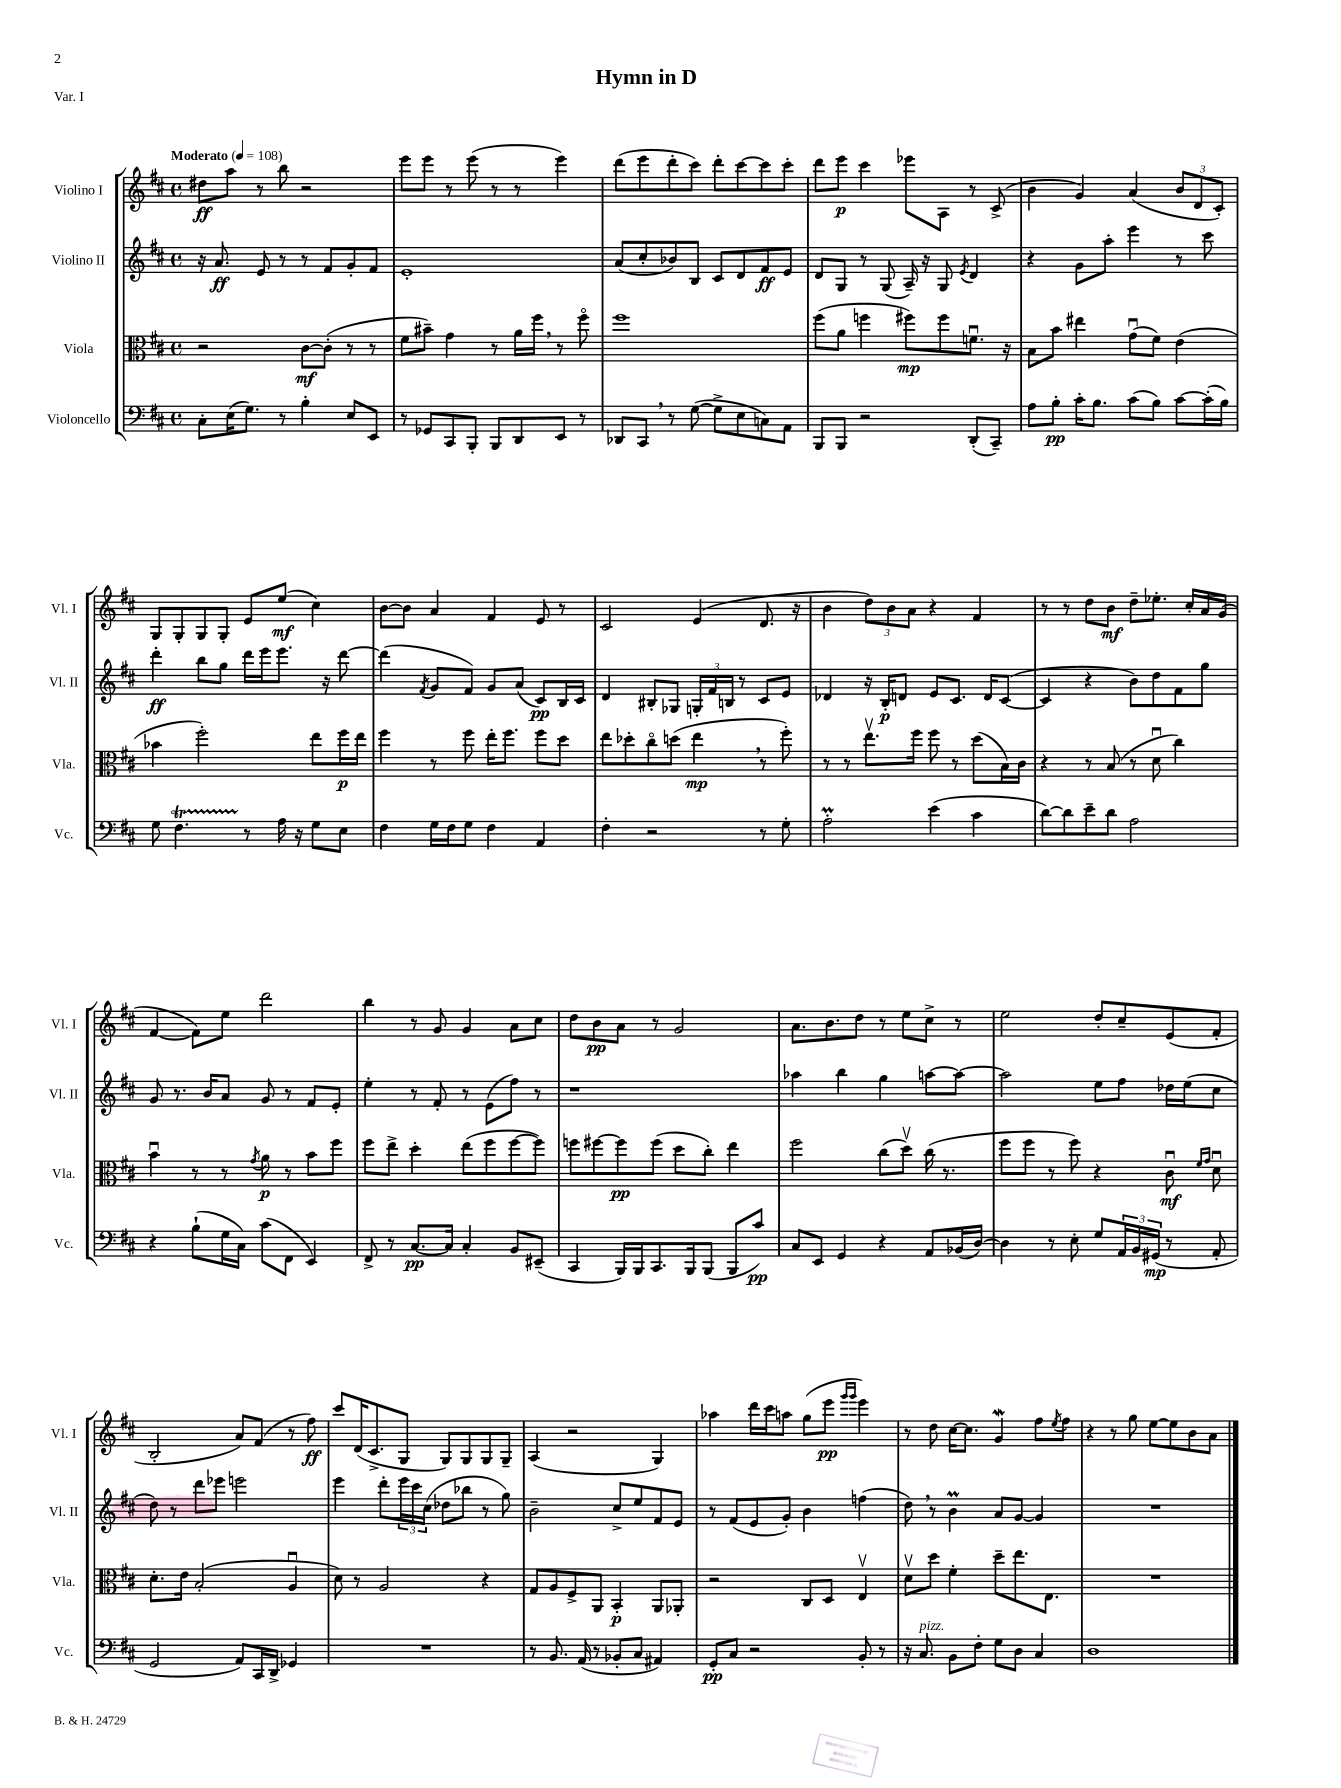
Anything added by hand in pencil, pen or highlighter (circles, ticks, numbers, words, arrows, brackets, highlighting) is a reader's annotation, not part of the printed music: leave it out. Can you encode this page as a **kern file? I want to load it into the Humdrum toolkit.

**kern	**dynam	**kern	**dynam	**kern	**dynam	**kern	**dynam
*part4	*part4	*part3	*part3	*part2	*part2	*part1	*part1
*staff4	*staff4	*staff3	*staff3	*staff2	*staff2	*staff1	*staff1
*I"Violoncello	*	*I"Viola	*	*I"Violino II	*	*I"Violino I	*
*I'Vc.	*	*I'Vla.	*	*I'Vl. II	*	*I'Vl. I	*
*clefF4	*	*clefC3	*	*clefG2	*	*clefG2	*
*k[f#c#]	*	*k[f#c#]	*	*k[f#c#]	*	*k[f#c#]	*
*M4/4	*	*M4/4	*	*M4/4	*	*M4/4	*
*met(c)	*	*met(c)	*	*met(c)	*	*met(c)	*
*MM108	*	*MM108	*	*MM108	*	*MM108	*
=1	=1	=1	=1	=1	=1	=1	=1
!	!	!	!	!	!	!LO:TX:a:B:t=Moderato	!
8C#'\L	.	2r	.	16r	.	8dd#X\L	ff
.	.	.	.	8.a/	ff	.	.
(16E\K	.	.	.	.	.	8aa\J	.
8.G\J)	.	.	.	.	.	.	.
.	.	.	.	8e/	.	8r	.
8r	.	.	.	8r	.	8bb\	.
4B'\	.	[8c#\L	mf	8r	.	2r	.
.	.	(8c#'\J]	.	8f#/L	.	.	.
8E/L	.	8r	.	8g'/	.	.	.
8EE/J	.	8r	.	8f#/J	.	.	.
=2	=2	=2	=2	=2	=2	=2	=2
8r	.	8f#\L	.	1e'	.	8eee\L	.
8GG-X/L	.	8b#X~\J)	.	.	.	8eee\J	.
8CC#/	.	4g\	.	.	.	8r	.
8BBB'/J	.	.	.	.	.	(8eee\	.
8BBB/L	.	8r	.	.	.	8r	.
8DD/	.	16a\LL	.	.	.	8r	.
.	.	16ff#,\JJ	.	.	.	.	.
8EE/J	.	8r	.	.	.	4eee\)	.
8r	.	8ff#\	.	.	.	.	.
=3	=3	=3	=3	=3	=3	=3	=3
8DD-X/L	.	1ff#	.	(8a/L	.	(8ddd\L	.
8CC#,/J	.	.	.	8cc#'/	.	8eee\	.
8r	.	.	.	8b-X/)	.	8ddd'\	.
([8G\	.	.	.	8B/J	.	8ccc#\J)	.
8G^\L]	.	.	.	8c#/L	.	8ddd'\L	.
8E\	.	.	.	8d/	.	[8ccc#\	.
8Cn\)	.	.	.	8f#/	ff	8ccc#\]	.
8AA\J	.	.	.	8e/J	.	8ccc#'\J	.
=4	=4	=4	=4	=4	=4	=4	=4
8BBB/L	.	(8ff#\L	.	8d/L	.	8ddd\L	.
8BBB/J	.	8a\J	.	8G/J	.	8eee\J	p
2r	.	4ffn\	.	8r	.	4ccc#\	.
.	.	.	.	(8G/	.	.	.
.	.	8ff#X\L)	mp	16A~/)	.	8eee-X\L	.
.	.	.	.	16r	.	.	.
.	.	8ff#\	.	8G/	.	8A\J	.
.	.	.	.	8qe/	.	.	.
(8DD'/L	.	8.fnu\J	.	4d/	.	8r	.
8CC#~/J)	.	.	.	.	.	(8c#^/	.
.	.	16r	.	.	.	.	.
=5	=5	=5	=5	=5	=5	=5	=5
8A\L	.	8B\L	.	4r	.	4b\	.
8B'\J	pp	8b\J	.	.	.	.	.
16c#'\KL	.	4ee#X\	.	8g\L	.	4g/)	.
8.B\J	.	.	.	.	.	.	.
.	.	.	.	8aa'\J	.	.	.
(8c#\L	.	(8gu\L	.	4eee\	.	(4a/	.
8B\J)	.	8f#\J)	.	.	.	.	.
[8c#\L	.	(4e\	.	8r	.	12b/L	.
.	.	.	.	.	.	12d/	.
(16c#'\L]	.	.	.	8ccc#\	.	.	.
.	.	.	.	.	.	12c#'/J)	.
16B\JJ)	.	.	.	.	.	.	.
!!LO:LB:g=z
=6	=6	=6	=6	=6	=6	=6	=6
8G\	.	4b-X\	.	4ddd'\	ff	8G/L	.
4.F#t\	.	.	.	.	.	8G'/	.
.	.	2ff#'\)	.	8bb\L	.	8G/	.
.	.	.	.	8gg\J	.	8G'/J	.
8r	.	.	.	16ddd\LL	.	8e/L	.
.	.	.	.	16eee\J	.	.	.
16A\	.	.	.	8.eee\J	.	(8ee/J	mf
16r	.	.	.	.	.	.	.
8G\L	.	8ee\L	.	.	.	4cc#\)	.
.	.	.	.	16r	.	.	.
8E\J	.	16ff#\L	p	[8ddd\	.	.	.
.	.	16ee\JJ	.	.	.	.	.
=7	=7	=7	=7	=7	=7	=7	=7
4F#\	.	4ff#\	.	(4ddd\]	.	[8b\L	.
.	.	.	.	.	.	8b\J]	.
.	.	.	.	8qf#/	.	.	.
16G\LL	.	8r	.	8g/L	.	4a/	.
16F#\J	.	.	.	.	.	.	.
8G\J	.	8ff#\	.	8f#/J)	.	.	.
4F#\	.	16ee'\KL	.	8g/L	.	4f#/	.
.	.	8.ff#\J	.	.	.	.	.
.	.	.	.	(8a/J	.	.	.
4AA/	.	8ff#\L	.	8c#/L)	pp	8e/	.
.	.	8dd\J	.	16B/L	.	8r	.
.	.	.	.	16c#/JJ	.	.	.
=8	=8	=8	=8	=8	=8	=8	=8
4F#'\	.	8ee\L	.	4d/	.	2c#/	.
.	.	8dd-X'\	.	.	.	.	.
2r	.	8cc#\	.	8B#X'/L	.	.	.
.	.	(8ddn\J	.	8G-X/J	.	.	.
.	.	4ee,\	mp	24Gn'/LL	.	(4e/	.
.	.	.	.	24f#/	.	.	.
.	.	.	.	24Bn/JJ	.	.	.
.	.	.	.	8r	.	.	.
8r	.	8r	.	8c#/L	.	8.d/	.
8G'\	.	8ff#'\)	.	8e/J	.	.	.
.	.	.	.	.	.	16r	.
=9	=9	=9	=9	=9	=9	=9	=9
2AM'\	.	8r	.	4d-X/	.	4b\	.
.	.	8r	.	.	.	.	.
.	.	8.eev\L	.	16r	.	12dd\L)	.
.	.	.	.	16B'/KL	p	.	.
.	.	.	.	.	.	12b\	.
.	.	.	.	8dn/J	.	.	.
.	.	.	.	.	.	12a\J	.
.	.	16ff#\Jk	.	.	.	.	.
(4e\	.	8ff#\	.	8e/L	.	4r	.
.	.	8r	.	8.c#/J	.	.	.
4c#\	.	(8dd\L	.	.	.	4f#/	.
.	.	.	.	16d/KL	.	.	.
.	.	16B\L)	.	([8c#/J	.	.	.
.	.	16c#\JJ	.	.	.	.	.
=10	=10	=10	=10	=10	=10	=10	=10
[8d\L)	.	4r	.	4c#/]	.	8r	.
8d\]	.	.	.	.	.	8r	.
8e~\	.	8r	.	4r	.	8dd\L	.
8d\J	.	(8B/	.	.	.	8b\J	mf
2A\	.	8r	.	8b\L)	.	8dd~\L	.
.	.	8du\	.	8dd\	.	8.ee-X'\J	.
.	.	4cc#\)	.	8f#\	.	.	.
.	.	.	.	.	.	16cc#'/LL	.
.	.	.	.	8gg\J	.	16a/	.
.	.	.	.	.	.	(16g/JJ	.
!!LO:LB:g=z
=11	=11	=11	=11	=11	=11	=11	=11
4r	.	4bu\	.	8g/	.	[4f#/	.
.	.	.	.	8.r	.	.	.
(8B`\L	.	8r	.	.	.	8f#\L])	.
.	.	.	.	16b/KL	.	.	.
16G\L	.	8r	.	8a/J	.	8ee\J	.
16C#\JJ)	.	.	.	.	.	.	.
.	.	8qg/	.	.	.	.	.
(8c#\L	.	8a\	p	8g/	.	2ddd\	.
8FF#\J	.	8r	.	8r	.	.	.
4EE/)	.	8b\L	.	8f#/L	.	.	.
.	.	8ff#\J	.	8e'/J	.	.	.
=12	=12	=12	=12	=12	=12	=12	=12
8FF#^/	.	8ff#\L	.	4ee'\	.	4bb\	.
8r	.	8ee^\J	.	.	.	.	.
[8.C#/L	pp	4dd'\	.	8r	.	8r	.
.	.	.	.	8f#'/	.	8g/	.
16C#/Jk]	.	.	.	.	.	.	.
4C#'/	.	(8ee\L	.	8r	.	4g/	.
.	.	8ff#\	.	(8e\L	.	.	.
8BB/L	.	[8ff#\	.	8ff#\J)	.	8a\L	.
(8EE#X~/J	.	8ff#\J])	.	8r	.	8cc#\J	.
=13	=13	=13	=13	=13	=13	=13	=13
4CC#/	.	8ffn\L	.	1r	.	8dd\L	.
.	.	[8ff#X\	.	.	.	8b\	pp
16BBB/LL)	.	8ff#\]	pp	.	.	8a\J	.
16BBB/J	.	.	.	.	.	.	.
8.CC#/	.	(8ff#\J	.	.	.	8r	.
.	.	8dd\L	.	.	.	2g/	.
16BBB/k	.	.	.	.	.	.	.
(8BBB/J	.	8cc#'\J)	.	.	.	.	.
8BBB/L	.	4ee\	.	.	.	.	.
8c#/J)	pp	.	.	.	.	.	.
=14	=14	=14	=14	=14	=14	=14	=14
8C#/L	.	2ff#\	.	4aa-X\	.	8.a\L	.
8EE/J	.	.	.	.	.	.	.
.	.	.	.	.	.	8.b\	.
4GG/	.	.	.	4bb\	.	.	.
.	.	.	.	.	.	8dd\J	.
4r	.	(8cc#\L	.	4gg\	.	8r	.
.	.	8ddv\J)	.	.	.	8ee\L	.
8AA/L	.	(16cc#\	.	[8aan\L	.	8cc#^\J	.
.	.	8.r	.	.	.	.	.
(16BB-X/L	.	.	.	8aa\J_	.	8r	.
[16D/JJ)	.	.	.	.	.	.	.
=15	=15	=15	=15	=15	=15	=15	=15
4D\]	.	8ff#\L	.	2aa\]	.	2ee\	.
.	.	8ff#\J	.	.	.	.	.
8r	.	8r	.	.	.	.	.
8E'\	.	8ff#\)	.	.	.	.	.
8G/L	.	4r	.	8ee\L	.	8dd'/L	.
24AA/L	.	.	.	8ff#\J	.	8cc#~/	.
24BB/	.	.	.	.	.	.	.
(24GG#X/JJ	mp	.	.	.	.	.	.
8r	.	8c#u\	mf	16dd-X\LL	.	(8e/	.
.	.	.	.	(16ee\J	.	.	.
.	.	16qqf#/LL	.	.	.	.	.
.	.	16qqg/JJ	.	.	.	.	.
8AA'/	.	8du\	.	8cc#\J	.	8f#'/J	.
!!LO:LB:g=z
=16	=16	=16	=16	=16	=16	=16	=16
2GG/	.	8.d'\L	.	8dd\)	.	2B'/	.
.	.	.	.	8r	.	.	.
.	.	16e\Jk	.	.	.	.	.
.	.	(2B'/	.	8ddd\L	.	.	.
.	.	.	.	8eee-X\J	.	.	.
8AA/L)	.	.	.	2eeen\	.	8a/L)	.
16CC#/L	.	.	.	.	.	(8f#/J	.
16DD^/JJ	.	.	.	.	.	.	.
4GG-X/	.	4Au/	.	.	.	8r	.
.	.	.	.	.	.	8ff#\)	ff
=17	=17	=17	=17	=17	=17	=17	=17
1r	.	8d\)	.	4eee\	.	8ccc#/L	.
.	.	8r	.	.	.	(16d/K	.
.	.	.	.	.	.	8.c#^/	.
.	.	2A/	.	8ddd'\L	.	.	.
.	.	.	.	24eee\L	.	8G/J	.
.	.	.	.	24ccc#\	.	.	.
.	.	.	.	(24cc#\JJ	.	.	.
.	.	.	.	8dd-X\L	.	8G/L)	.
.	.	.	.	8bb-X\J	.	8G/	.
.	.	4r	.	8r	.	8G/	.
.	.	.	.	8gg\)	.	8G~/J	.
=18	=18	=18	=18	=18	=18	=18	=18
8r	.	8G/L	.	2b~\	.	(4A/	.
8.BB/	.	8A/	.	.	.	.	.
.	.	8F#^/	.	.	.	2r	.
(16AA/	.	.	.	.	.	.	.
8r	.	8AA/J	.	.	.	.	.
8BB-X'/L	.	4BB'/	p	8cc#^/L	.	.	.
8C#/J	.	.	.	8ee/	.	.	.
4AA#X/)	.	8AA/L	.	8f#/	.	4G/)	.
.	.	8AA-X'/J	.	8e/J	.	.	.
=19	=19	=19	=19	=19	=19	=19	=19
8GG'/L	pp	2r	.	8r	.	4aa-X\	.
8C#/J	.	.	.	(8f#/L	.	.	.
2r	.	.	.	8e/	.	16ddd\LL	.
.	.	.	.	.	.	16ccc#\J	.
.	.	.	.	8g'/J)	.	8aan\J	.
.	.	8C#/L	.	4b\	.	(8gg\L	.
.	.	8D/J	.	.	.	8eee\J	pp
.	.	.	.	.	.	16qqggg/LL	.
.	.	.	.	.	.	16qqggg/JJ	.
8BB'/	.	4Ev/	.	(4ffn\	.	4eee\)	.
8r	.	.	.	.	.	.	.
=20	=20	=20	=20	=20	=20	=20	=20
16r	.	8dv\L	.	8dd,\)	.	8r	.
!LO:TX:a:i:t=pizz.	!	!	!	!	!	!	!
8.C#/	.	.	.	.	.	.	.
.	.	8dd\J	.	8r	.	8dd\	.
8BB\L	.	4f#'\	.	4bM\	.	[16cc#\KL	.
.	.	.	.	.	.	8.cc#\J]	.
8F#'\J	.	.	.	.	.	.	.
8G\L	.	8dd~\L	.	8a/L	.	4gw/	.
8D\J	.	8.ee\	.	[8g/J	.	.	.
4C#/	.	.	.	4g/]	.	8ff#\L	.
.	.	8.E\J	.	.	.	.	.
.	.	.	.	.	.	8qee/	.
.	.	.	.	.	.	8ff#\J	.
=21	=21	=21	=21	=21	=21	=21	=21
1D	.	1r	.	1r	.	4r	.
.	.	.	.	.	.	8r	.
.	.	.	.	.	.	8gg\	.
.	.	.	.	.	.	[8ee\L	.
.	.	.	.	.	.	8ee\]	.
.	.	.	.	.	.	8b\	.
.	.	.	.	.	.	8a\J	.
==	==	==	==	==	==	==	==
*-	*-	*-	*-	*-	*-	*-	*-
